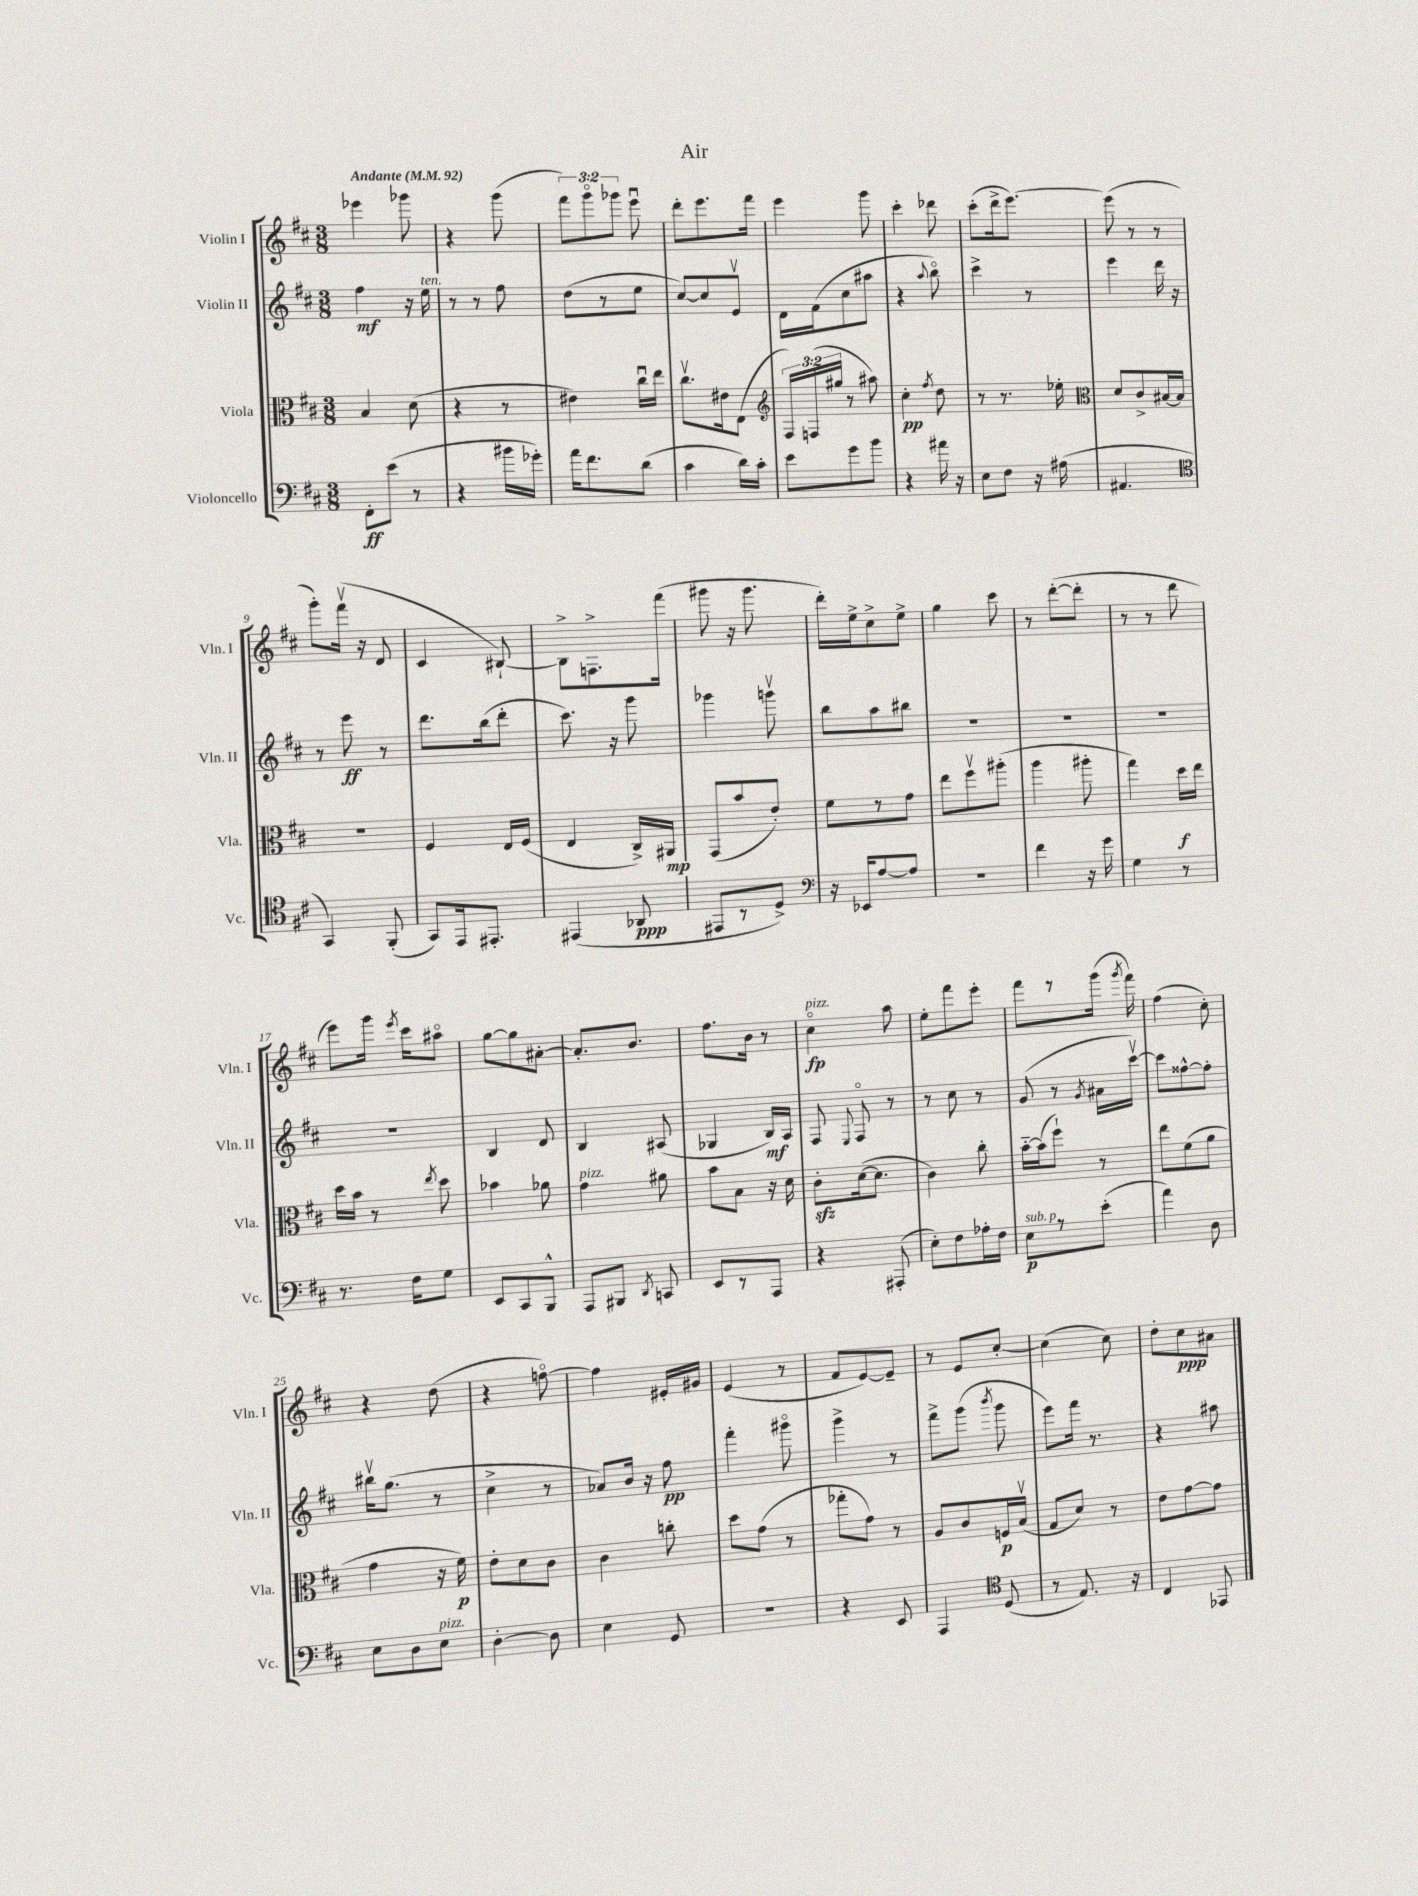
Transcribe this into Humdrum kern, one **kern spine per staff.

**kern	**dynam	**kern	**dynam	**kern	**dynam	**kern	**dynam
*part4	*part4	*part3	*part3	*part2	*part2	*part1	*part1
*staff4	*staff4	*staff3	*staff3	*staff2	*staff2	*staff1	*staff1
*I"Violoncello	*	*I"Viola	*	*I"Violin II	*	*I"Violin I	*
*I'Vc.	*	*I'Vla.	*	*I'Vln. II	*	*I'Vln. I	*
*clefF4	*	*clefC3	*	*clefG2	*	*clefG2	*
*k[f#c#]	*	*k[f#c#]	*	*k[f#c#]	*	*k[f#c#]	*
*M3/8	*	*M3/8	*	*M3/8	*	*M3/8	*
*MM92	*	*MM92	*	*MM92	*	*MM92	*
=1	=1	=1	=1	=1	=1	=1	=1
!	!	!	!	!	!	!LO:TX:a:B:t=Andante	!
8FF#'\L	ff	4B/	.	4ff#\	mf	4eee-X\	.
(8e\J	.	.	.	.	.	.	.
8r	.	(8d\	.	16r	.	8ggg-X\	.
!	!	!	!	!LO:TX:a:i:t=ten.	!	!	!
.	.	.	.	16ee\	.	.	.
=2	=2	=2	=2	=2	=2	=2	=2
4r	.	4r	.	8r	.	4r	.
.	.	.	.	8r	.	.	.
16b#X\LL	.	8r	.	8ff#\	.	(8ggg\	.
16g-X'\JJ)	.	.	.	.	.	.	.
=3	=3	=3	=3	=3	=3	=3	=3
16a\KL	.	4e#X\)	.	(8dd\L	.	12fff#\L)	.
8.f#\	.	.	.	.	.	.	.
.	.	.	.	.	.	12ggg\	.
.	.	.	.	8r	.	.	.
.	.	.	.	.	.	12ggg-X\J	.
(8d\J	.	16cc#u\LL	.	8ee\J	.	8eeeu\	.
.	.	16ee\JJ	.	.	.	.	.
=4	=4	=4	=4	=4	=4	=4	=4
4c#\	.	8.cc#v\L	.	[8cc#/L)	.	8ddd'\L	.
.	.	.	.	8cc#/]	.	8.eee\	.
.	.	16e#X\k	.	.	.	.	.
16d\LL)	.	(8E\J	.	8ev/J	.	.	.
16c#'\JJ	.	.	.	.	.	16fff#\Jk	.
=5	=5	=5	=5	=5	=5	=5	=5
*	*	*clefG2	*	*	*	*	*
8e\L	.	24F#/LL)	.	16d\LL	.	4eee\	.
.	.	(24Fn/	.	.	.	.	.
.	.	.	.	(16f#\J	.	.	.
.	.	24gg#X/JJ	.	.	.	.	.
8g\	.	8r	.	8cc#\	.	.	.
8b\J	.	8aa#X\)	.	8aa#X\J	.	8ggg\	.
=6	=6	=6	=6	=6	=6	=6	=6
4r	.	4cc#'\	pp	4r	.	4ccc#'\	.
.	.	8qff#/	.	8qqaa/	.	.	.
16a#X\	.	8dd\	.	8bb\)	.	8ddd-X\	.
16r	.	.	.	.	.	.	.
=7	=7	=7	=7	=7	=7	=7	=7
8E\L	.	8r	.	4ccc#^\	.	(8ccc#'\L	.
8F#\J	.	8.r	.	.	.	16ddd^\k	.
.	.	.	.	.	.	[8.eee\J)	.
16r	.	.	.	8r	.	.	.
(16A#X\	.	16ee-X'\	.	.	.	.	.
=8	=8	=8	=8	=8	=8	=8	=8
*	*	*clefC3	*	*	*	*	*
4.AA#X/	.	8d/L	.	4eee\	.	(8eee\]	.
.	.	8c#^/	.	.	.	8r	.
.	.	[16B#X/L	.	16ddd\	.	8r	.
.	.	16B#/JJ]	.	16r	.	.	.
!!LO:LB:g=z
=9	=9	=9	=9	=9	=9	=9	=9
*clefC4	*	*	*	*	*	*	*
4GG/)	.	4.r	.	8r	.	8ggg'\L)	.
.	.	.	.	8eee\	ff	(16fff#v\Jk	.
.	.	.	.	.	.	16r	.
(8FF#'/	.	.	.	8r	.	8d/	.
=10	=10	=10	=10	=10	=10	=10	=10
8GG/L)	.	4F#/	.	8.ddd\L	.	4c#/	.
16EE/k	.	.	.	.	.	.	.
8.EE#X'/J	.	.	.	(16bb\k	.	.	.
.	.	16E/LL	.	8ddd'\J	.	[8B#X`/)	.
.	.	(16F#/JJ	.	.	.	.	.
=11	=11	=11	=11	=11	=11	=11	=11
(4EE#X/	.	4E/	.	8.ccc#\)	.	8B#^\L]	.
.	.	.	.	.	.	8.Fn^\	.
.	.	.	.	16r	.	.	.
8AA-X/	ppp	16C#^/LL)	.	8ggg\	.	.	.
.	.	16AA#X/JJ	mp	.	.	(16fff#\Jk	.
=12	=12	=12	=12	=12	=12	=12	=12
8EE#X/L	.	(8GG/L	.	4ggg-X\	.	8ggg#X\	.
8r	.	8b/	.	.	.	16r	.
.	.	.	.	.	.	8.ggg#\	.
8D^/J)	.	8e'/J)	.	8gggnv\	.	.	.
=13	=13	=13	=13	=13	=13	=13	=13
*clefF4	*	*	*	*	*	*	*
16r	.	8f#\L	.	8bb\L	.	16ddd'\LL)	.
16EE-X/KL	.	.	.	.	.	16ee^\J	.
[8A/	.	8r	.	8aa\	.	8cc#^\	.
8A/J]	.	8g\J	.	8bb#X\J	.	8ee^\J	.
=14	=14	=14	=14	=14	=14	=14	=14
4.r	.	8ee\L	.	4.r	.	4gg\	.
.	.	8ff#v\	.	.	.	.	.
.	.	(8aa#X'\J	.	.	.	8ccc#\	.
=15	=15	=15	=15	=15	=15	=15	=15
4f#\	.	4aa\	.	4.r	.	8r	.
.	.	.	.	.	.	([8ddd'\L	.
16r	.	8aa#X'\	.	.	.	8ddd'\J]	.
16g\	.	.	.	.	.	.	.
=16	=16	=16	=16	=16	=16	=16	=16
4G\	.	4gg\)	.	4.r	.	8r	.
.	.	.	.	.	.	8r	.
8r	.	16dd\LL	f	.	.	8ddd\	.
.	.	16ee\JJ	.	.	.	.	.
!!LO:LB:g=z
=17	=17	=17	=17	=17	=17	=17	=17
8.r	.	16dd\LL	.	4.r	.	8eee\L)	.
.	.	16b\JJ	.	.	.	.	.
.	.	8r	.	.	.	16ggg\Jk	.
.	.	.	.	.	.	8qeee/	.
16F#\KL	.	.	.	.	.	16ccc#\KL	.
.	.	8qee/	.	.	.	.	.
8G\J	.	8dd\	.	.	.	8aa#X\J	.
=18	=18	=18	=18	=18	=18	=18	=18
8EE/L	.	4b-X\	.	4B/	.	[8gg\L	.
8CC#/	.	.	.	.	.	8gg\]	.
8BBB^^/J	.	8a-X\	.	8d/	.	[8a#X'\J	.
=19	=19	=19	=19	=19	=19	=19	=19
!	!	!LO:TX:a:i:t=pizz.	!	!	!	!	!
8AAA/L	.	4g\	.	4B/	.	8.a#'/L]	.
8BBB#X/J	.	.	.	.	.	.	.
.	.	.	.	.	.	8.b/J	.
8qDD/	.	.	.	.	.	.	.
8CCn/	.	8a#X\	.	(8A#X/	.	.	.
=20	=20	=20	=20	=20	=20	=20	=20
8EE/L	.	8b\L	.	4G-X/	.	8.ff#\L	.
8r	.	8B\J	.	.	.	.	.
.	.	.	.	.	.	16b\Jk	.
8AAA/J	.	16r	.	16B/LL)	mf	8r	.
.	.	16d\	.	16A/JJ	.	.	.
=21	=21	=21	=21	=21	=21	=21	=21
!	!	!	!	!	!	!LO:TX:a:i:t=pizz.	!
4r	.	8c#zz'\L	.	8F#/	.	4cc#\	fp
.	.	.	.	8qqE/	.	.	.
.	.	([16d\k	.	8F#/	.	.	.
.	.	8.d\J]	.	.	.	.	.
(8AAA#X'/	.	.	.	8r	.	8aa\	.
=22	=22	=22	=22	=22	=22	=22	=22
8E'\L)	.	4c#\)	.	8r	.	8ee'\L	.
8F#\	.	.	.	8cc#\	.	8fff#\	.
16A-X'\L	.	8cc#'\	.	8r	.	8eee'\J	.
16F#\JJ	.	.	.	.	.	.	.
=23	=23	=23	=23	=23	=23	=23	=23
!LO:TX:a:i:t=sub. p	!	!	!	!	!	!	!
8E\L	p	[16b\LL	.	(8g/	.	8fff#\L	.
.	.	(16b\J]	.	.	.	.	.
8r	.	8ff#`\J)	.	8r	.	8r	.
.	.	.	.	8qg/	.	.	.
(8e'\J	.	8r	.	16a#X\LL	.	(16ggg\Jk	.
.	.	.	.	.	.	8qggg/	.
.	.	.	.	[16ccc#v\JJ)	.	16fff#\)	.
=24	=24	=24	=24	=24	=24	=24	=24
4a\)	.	8ee\L	.	8ccc#\L]	.	(4ff#\	.
.	.	(8f#\	.	[8ff##X^^\	.	.	.
8D\	.	8a\J	.	8ff##'\J]	.	8cc#'\)	.
!!LO:LB:g=z
=25	=25	=25	=25	=25	=25	=25	=25
8E\L	.	4g\	.	16bb#Xv\KL	.	4r	.
.	.	.	.	(8.gg\J	.	.	.
8D\	.	.	.	.	.	.	.
!LO:TX:a:i:t=pizz.	!	!	!	!	!	!	!
8E\J	.	16r	.	8r	.	(8dd\	.
.	.	16f#\)	p	.	.	.	.
=26	=26	=26	=26	=26	=26	=26	=26
[4D'\	.	8e'\L	.	4cc#^\	.	4r	.
.	.	8d\	.	.	.	.	.
8D\]	.	8c#\J	.	8r	.	[8ffn\)	.
=27	=27	=27	=27	=27	=27	=27	=27
4E\	.	4c#\	.	8a-X/L)	.	4ff\]	.
.	.	.	.	16b/Jk	.	.	.
.	.	.	.	16r	.	.	.
8GG/	.	8ccn'\	.	8ff#\	pp	16e#X'/LL	.
.	.	.	.	.	.	16g#X/JJ	.
=28	=28	=28	=28	=28	=28	=28	=28
4.r	.	8dd\L	.	4fff#'\	.	(4e/	.
.	.	(8g\J	.	.	.	.	.
.	.	8r	.	8ggg#X\	.	8r	.
=29	=29	=29	=29	=29	=29	=29	=29
4r	.	8gg-X'\L	.	4ggg^\	.	8f#/L	.
.	.	8g\J)	.	.	.	[8e/)	.
8EE/	.	8r	.	8r	.	8e~/J]	.
=30	=30	=30	=30	=30	=30	=30	=30
4AAA/	.	8A/L	.	8fff#^\L	.	8r	.
.	.	8c#/	.	(8ggg\J	.	8e/L	.
*clefC4	*	*	*	*	*	*	*
.	.	.	.	8qbbb/	.	.	.
(8D/	.	16Fn/L	p	8ggg\	.	[8cc#'/J	.
.	.	(16Bv/JJ	.	.	.	.	.
=31	=31	=31	=31	=31	=31	=31	=31
8r	.	8G/L	.	8eee\L)	.	(4cc#\]	.
8.E/)	.	8d/J)	.	16fff#\Jk	.	.	.
.	.	.	.	8.r	.	.	.
.	.	8r	.	.	.	8cc#\)	.
16r	.	.	.	.	.	.	.
=32	=32	=32	=32	=32	=32	=32	=32
4C#/	.	8e\L	.	4r	.	8dd'\L	.
.	.	[8g\	.	.	.	8cc#\	ppp
8EE-X/	.	8g\J]	.	8aa#X\	.	8a#X\J	.
==	==	==	==	==	==	==	==
*-	*-	*-	*-	*-	*-	*-	*-
